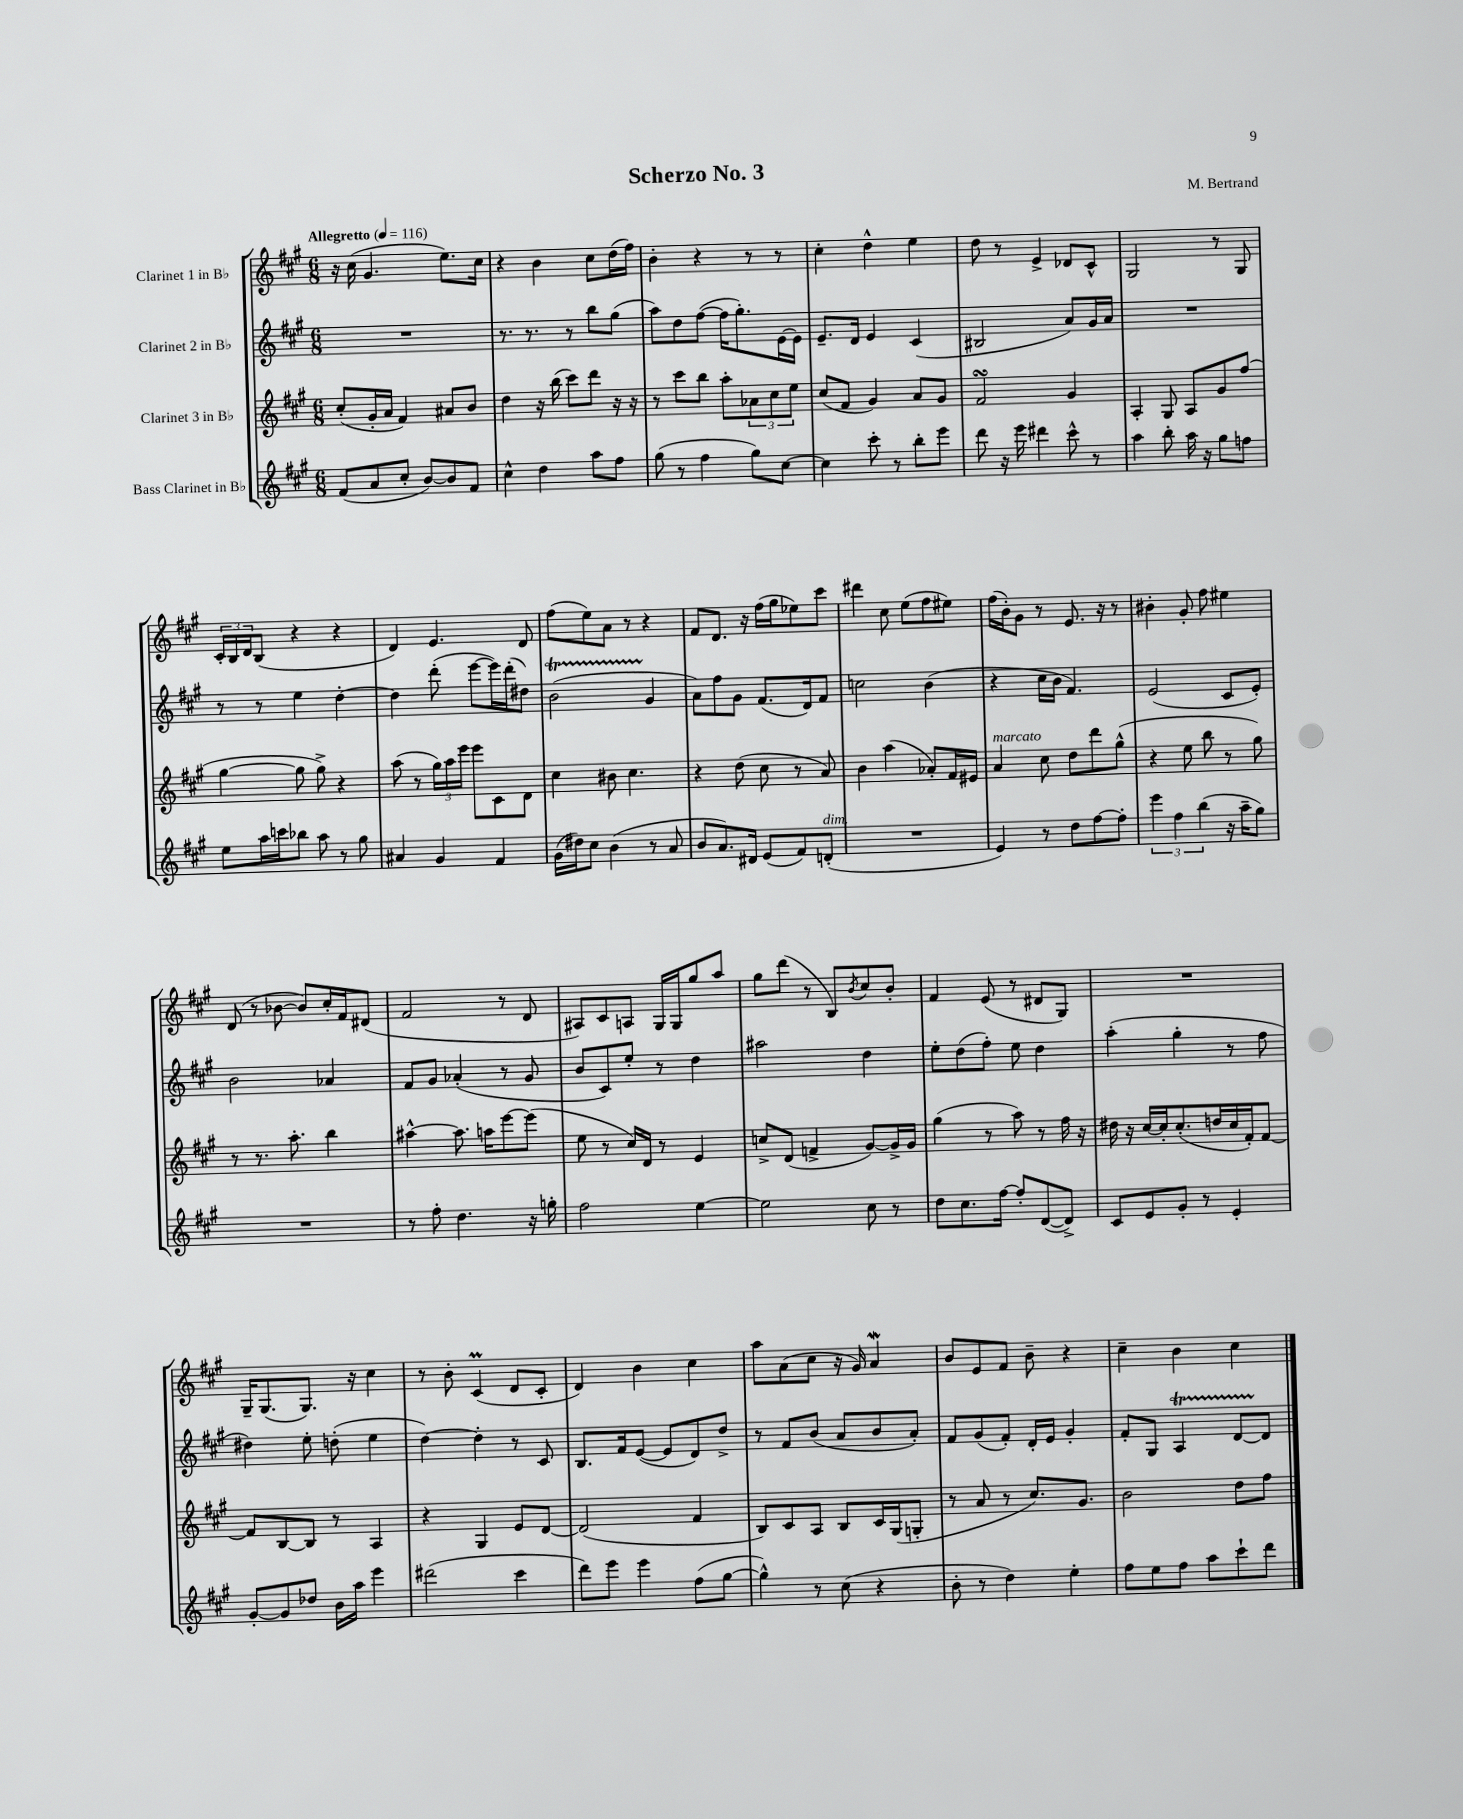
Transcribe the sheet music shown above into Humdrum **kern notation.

**kern	**kern	**kern	**kern
*staff4	*staff3	*staff2	*staff1
*clefG2	*clefG2	*clefG2	*clefG2
*k[f#c#g#]	*k[f#c#g#]	*k[f#c#g#]	*k[f#c#g#]
*M6/8	*M6/8	*M6/8	*M6/8
*MM116	*MM116	*MM116	*MM116
(8f#/L	(8cc#'/L	2.r	16r
.	.	.	(16cc#\
8a/	16g#'/L	.	4.g#/
.	16a/JJ	.	.
8cc#'/J	4f#/)	.	.
[8b/L)	.	.	.
8b/]	8a#/L	.	8.ee\L)
8f#/J	8b/J	.	.
.	.	.	16cc#\Jk
=	=	=	=
4cc#^^\	4dd\	8.r	4r
.	.	8.r	.
4dd\	16r	.	4b\
.	(16bb\	.	.
.	8ccc#\L)	8r	.
8aa\L	8ddd\J	8bb\L	8cc#\L
8ff#\J	16r	(8gg#\J	(16dd\L
.	16r	.	16ff#\JJ)
=	=	=	=
(8gg#\	8r	8aa\L)	4b'\
8r	8ccc#\L	8dd\	.
4ff#\	8bb\J	([8ff#\J	4r
.	8aa'\L	16ff#\]LK	.
.	.	8.gg#'\)	.
8gg#\L)	12a-\	.	8r
.	12cc#\	.	.
[8cc#\J	.	[16e\L	8r
.	12ee\J	.	.
.	.	16e\]JJ	.
=	=	=	=
4cc#\]	(8cc#/L	8.e~/L	4cc#'\
.	8f#/J	.	.
.	.	16d/Jk	.
8ccc#'\	4g#/)	4e/	4dd^^\
8r	.	.	.
8bb'\L	8a/L	(4c#/	4ee\
8eee\J	8g#/J	.	.
=	=	=	=
8ddd\	2f#/	2B#/	8dd\
16r	.	.	8r
16eee\	.	.	.
4ddd#\	.	.	4e^/
8ccc#^^\	4g#/	8a/L)	8d-/L
8r	.	16g#/L	8c#^^/J
.	.	16a/JJ	.
=	=	=	=
4aa\	4A'/	2.r	2G#/
8bb'\	8G#/	.	.
16aa\	8A/L	.	.
16r	.	.	.
8gg#\L	8g#/	.	8r
8ff\J	(8ff#/J	.	8G#/
=	=	=	=
8ee\L	[4gg#\	8r	24c#'/LL
.	.	.	24B/
.	.	.	24d/J
16aa\L	.	8r	(8B/J
16ccc\J	.	.	.
8bb-\J	8gg#\]	4ee\	4r
8aa\	8gg#^\)	.	.
8r	4r	[4dd'\	4r
8gg#\	.	.	.
=	=	=	=
4a#/	(8aa\	4dd\]	4d/)
.	8r	.	.
4g#/	24gg#\LL)	(8ddd'\	4.e/
.	24aa\	.	.
.	24eee\JJ	.	.
.	8eee\L	[8eee\L	.
4f#/	8c#\	16eee\]L)	.
.	.	(16ddd'\J	.
.	8d\J	8dd#\J)	8d/
=	=	=	=
(16g#\LL	4cc#\	(2b\	(8ff#\L
16dd#\J)	.	.	.
8cc#\J	.	.	8ee\)
(4b\	8b#\	.	8a\J
.	4.cc#\	.	8r
8r	.	4g#/	4r
8a/	.	.	.
=	=	=	=
8b/L	4r	8a\L)	8f#/L
8.a/)	.	8ff#\	8.d/J
.	(8dd\	8g#\J	.
16d#/Jk	.	.	16r
(8e/L	8cc#\	(8.f#/L	(16ff#\LL
.	.	.	16gg#\J
8f#/)	8r	.	8ee-\)
.	.	16d/k)	.
(8d'/J	8a/)	8f#/J	8ccc#\J
=	=	=	=
2.r	4b\	2cc\	4ddd#\
.	(4aa\	.	8cc#\
.	.	.	(8ee\L
.	8a-'/L)	(4b\	8ff#\
.	16f#/L	.	8ee#\J)
.	16e#/JJ	.	.
=	=	=	=
4e/)	4a/	4r	(16ff#\LL
.	.	.	16b'\J)
.	.	.	8g#\J
8r	8cc#\	16cc#\LL	8r
.	.	16b\JJ	.
8dd\L	8dd\L	4.f#/)	8.e/
[8ff#\	8ddd\	.	.
.	.	.	16r
8ff#'\]J	(8gg#^^\J	.	8r
=	=	=	=
6eee\	4r	(2e/	4b#'\
6ff#\	.	.	.
.	8ee\	.	8g#'/
(6bb\	.	.	.
.	8bb\	.	8ff#\
16r	8r	8c#/L	4ee#\
16aa~\LK	.	.	.
8gg#\J)	8gg#\)	8e'/J)	.
=	=	=	=
2.r	8r	2b\	(8d/
.	8.r	.	8r
.	.	.	[8b-\
.	8.aa'\	.	.
.	.	.	8b-/]L)
.	4bb\	4a-/	16cc#'/L
.	.	.	16f#/J
.	.	.	(8d#/J
=	=	=	=
8r	[4aa#^^\	8f#/L	2f#/
8ff#'\	.	8g#/J	.
4.dd\	8.aa#\]	(4a-'/	.
.	16aa\LK	.	.
.	[8eee\	8r	8r
16r	(8eee\]J	8g#/	8d/
16gg'\	.	.	.
=	=	=	=
2ff#\	8ee\	8b/L	8A#/L)
.	8r	8c#/)	8c#/
.	16cc#/LL)	8ee'/J	8A/J
.	16d/JJ	.	.
.	8r	8r	16G#/LL
.	.	.	16G#/J
[4ee\	4e/	4dd\	8gg#/
.	.	.	8aa/J
=	=	=	=
2ee\]	8cc^/L	2aa#\	8gg#\L
.	(8d/J	.	(8ddd\J
.	4f^/	.	8r
.	.	.	8B/L)
.	.	.	8qb/
8cc#\	[8g#/L)	4dd\	8cc#/
8r	16g#^/]L	.	8b'/J
.	16g#/JJ	.	.
=	=	=	=
8dd\L	(4gg#\	8ee'\L	4f#/
8.cc#\	.	(8dd\	.
.	8r	8ff#'\J)	(8e/
[16ff#\Jk	.	.	.
8ff#'/]L	8aa\)	8ee\	8r
([8d/	8r	4dd\	8d#/L
8d^/]J)	16ff#\	.	8G#/J)
.	16r	.	.
=	=	=	=
8c#/L	16dd#\	(4aa'\	2.r
.	16r	.	.
8e/	[16cc#/LL	.	.
.	16cc#'/]J	.	.
8g#'/J	(8.cc#'/	4gg#'\	.
8r	.	.	.
.	16dd/L	.	.
4e'/	16cc#/	8r	.
.	16f#'/J)	.	.
.	[8f#/J	8ff#\	.
=	=	=	=
[8g#'/L	8f#/]L	4dd#\)	16G#~/LK
.	.	.	(8.G#/
8g#/]	[8B/	.	.
8dd-/J	8B/]J	8ee'\	8.G#/J)
16b\LL	8r	(8dd'\	.
16aa\JJ	.	.	16r
4eee\	4A/	4ee\	4cc#\
=	=	=	=
(2ddd#\	4r	[4dd\)	8r
.	.	.	8b'\
.	4G#/	4dd'\]	(4c#/
4ccc#\	8e/L	8r	8d/L
.	[8d/J	8c#/	8c#'/J
=	=	=	=
8ddd\L)	(2d/]	8.B/L	4d/)
8eee\J	.	.	.
.	.	16f#/k	.
4eee\	.	([8e/J	4b\
.	.	8e/]L	.
(8ff#\L	4f#/	8d/)	4cc#\
[8gg#\J	.	8dd^/J	.
=	=	=	=
4gg#^^\])	8B/L)	8r	8aa\L
.	8c#/	8f#/L	(8a\
8r	8A/J	(8b/J	8cc#\J
(8cc#\	8B/L	8a/L	16r
.	.	.	16g#/)
4r	16c#/L	8b/	4a/
.	(16G#/J	.	.
.	8G'/J	8a'/J)	.
=	=	=	=
8b'\	8r	8f#/L	8b/L
8r	8a/	(8g#/	8e/
4dd\)	8r	8f#'/J)	8f#/J
.	8.cc#/L)	16d'/LL	8b~\
.	.	16e/JJ	.
4ee'\	.	4g#'/	4r
.	8.g#/J	.	.
=	=	=	=
8ff#\L	2b\	8f#'/L	4cc#~\
8ee\	.	8G#/J	.
8ff#\J	.	4A/	4b\
8aa\L	.	.	.
8ccc#`\	8dd\L	[8d/L	4cc#\
8ddd\J	8ff#\J	8d/]J	.
==	==	==	==
*-	*-	*-	*-
